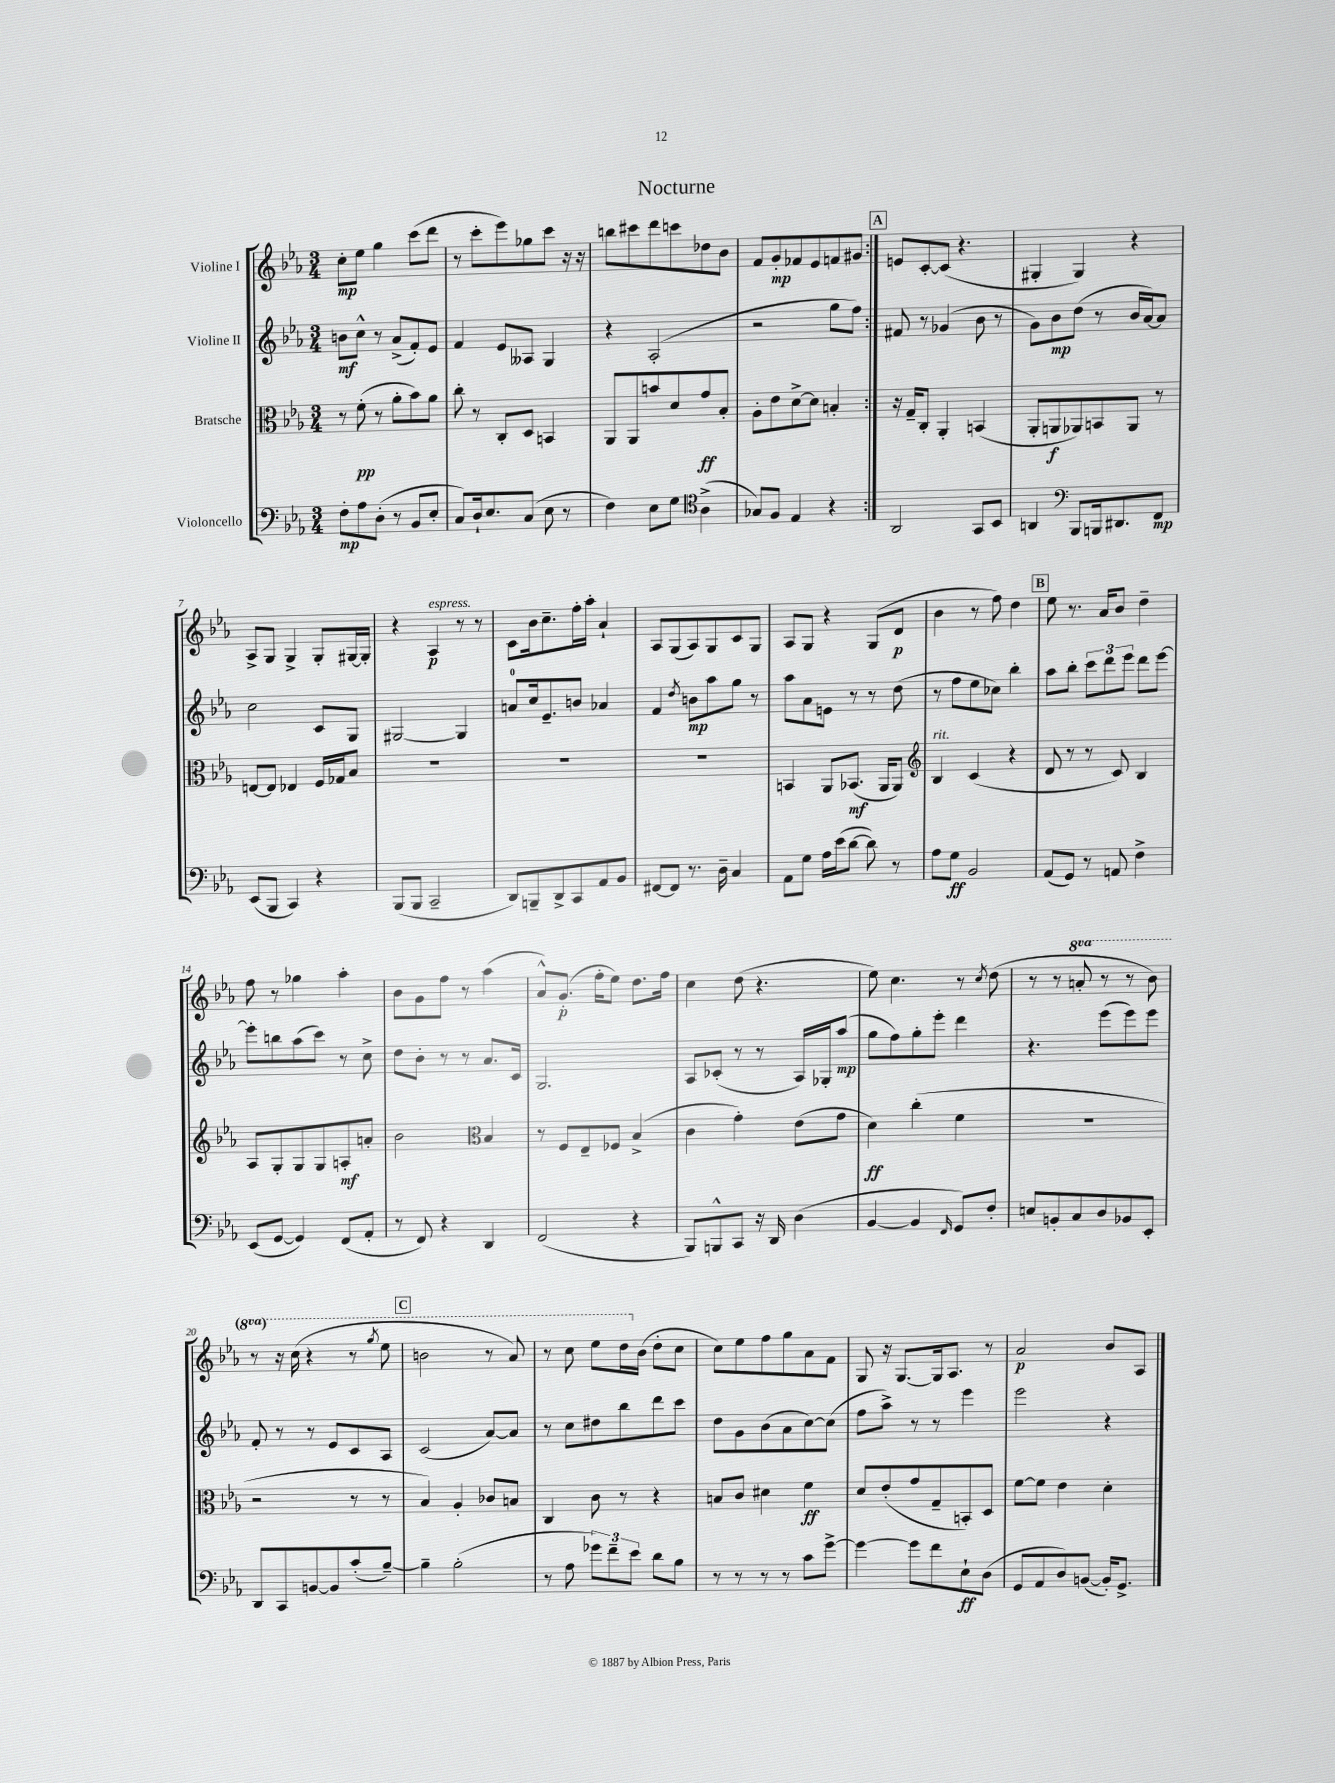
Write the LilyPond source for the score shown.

\header { title = "Nocturne" }
<<
\new StaffGroup <<
\new Staff = "s0" \with { instrumentName = "Violine I" } {
    \clef treble \key ees \major \numericTimeSignature \time 3/4 \set Staff.ottavationMarkups = #ottavation-simple-ordinals
    \repeat volta 2 { c''8-.\mp ees''8 g''4 c'''8( d'''8 |
    r8 c'''8-. ees'''8) ges''8 c'''8 r16 r16 |
    b''8 cis'''8 d'''8 c'''8 des''8 bes'8 |
    f'8 g'8-.\mp fes'8 ees'8 f'8 gis'8 | }
    \mark \markup { \box "A" } e'8 c'8~-. c'8( r4. |
    gis4-. gis4) r4 |
    aes8-> g8 g4-> g8-. gis16~ gis16-. |
    r4 aes4\p^\markup { \italic "espress." } r8 r8 |
    c'8 bes'16 c''8.-- f''16-. aes''16-. aes'4-! |
    aes8 g8( aes8) g8 c'8 g8 |
    aes8 g8 r4 g8( d'8\p |
    bes'4 r8 f''8) d''4 |
    \mark \markup { \box "B" } ees''8 r8. aes'16 bes'8 d''4-- |
    f''8 r8 ges''4 aes''4-. |
    bes'8 g'8 f''8 r8 aes''4( |
    aes'8-^) g'8.-.\p( f''16-. ees''8) d''8. f''16 |
    c''4 d''8( r4. |
    ees''8) c''4. r8 \acciaccatura { c''8 } d''8( |
    r8 r8 \ottava #1 a''8-. r8 r8 bes''8) |
    r8 r16 c'''16( r4 r8 \acciaccatura { g'''8 } ees'''8 |
    \mark \markup { \box "C" } b''2 r8 aes''8) |
    r8 c'''8 ees'''8 d'''16 \ottava #0 bes'16( d''8-. c''8 |
    c''8) ees''8 f''8 g''8 aes'8 f'8 |
    g8 r16 g8.~ g16 aes8. r8 |
    aes'2\p bes'8 aes8 \bar "|." |
}
\new Staff = "s1" \with { instrumentName = "Violine II" } {
    \clef treble \key ees \major \numericTimeSignature \time 3/4
    \repeat volta 2 { b'8\mf c''8-^ r8 aes'8->( f'8-.) ees'8 |
    f'4 ees'8 aeses8 g4 |
    r4 aes2-.( |
    r2 g''8 f''8) | }
    \mark \markup { \box "A" } fis'8 r8 ges'4( bes'8 r8 |
    g'8) bes'8\mp d''8( r8 bes'16 aes'16~) aes'8 |
    c''2 c'8 g8 |
    gis2~ gis4 |
    a'8-0 c''16 ees'8.-- b'8 aes'4 |
    f'4 \acciaccatura { d''8 } b'8\mp aes''8 g''8 r8 |
    aes''8 aes'8 e'8 r8 r8 d''8( |
    r8 f''8 ees''8 ces''8) bes''4-. |
    \mark \markup { \box "B" } aes''8 bes''8-. \tuplet 3/2 { c'''8 d'''8 ees'''8 } d'''8 ees'''8~ |
    ees'''8-. b''8 aes''8( c'''8) r8 c''8-> |
    d''8 bes'8-. r8 r8 aes'8. c'16 |
    g2. |
    aes8 ces'8-.( r8 r8 aes16) ges16-. aes''8\mp( |
    g''8 f''8) g''8-. ees'''8-. d'''4 |
    r4. ees'''8( ees'''8) ees'''8 |
    f'8-. r8 r8 ees'8 c'8 aes8 |
    \mark \markup { \box "C" } c'2( aes'8~) aes'8 |
    r8 c''8 dis''8 bes''8 d'''8 c'''8 |
    d''8 g'8 bes'8( aes'8 c''8~) c''8( |
    f''8 aes''8->) r8 r8 ees'''4 |
    ees'''2 r4 \bar "|." |
}
\new Staff = "s2" \with { instrumentName = "Bratsche" } {
    \clef alto \key ees \major \numericTimeSignature \time 3/4
    \repeat volta 2 { r8 f'8-.\pp( r8 aes'8-. bes'8) aes'8 |
    c''8-. r8 c8-. d8 b,4 |
    aes,8 aes,8 b'8 d'8 g'8\ff bes8-. |
    aes8-. ees'8 d'8~-> d'8 b4-. | }
    \mark \markup { \box "A" } r16 g16-- c8-. aes,4-. b,4( |
    aes,8-. a,8\f aes,8) b,8 aes,8 r8 |
    e8~ e8 ees4 f16 ges16 bes8 |
    R2. |
    R2. |
    R2. |
    b,4 aes,8 bes,8.\mf( aes,16 aes,8) |
    \clef treble bes4^\markup { \italic "rit." } c'4( r4 |
    \mark \markup { \box "B" } d'8 r8 r8 c'8) bes4 |
    aes8 g8-. g8 g8 a8-.\mf a'8-. |
    bes'2 \clef alto bes4 |
    r8 f8 ees8-- fes8 bes4->( |
    c'4 g'4-.) ees'8( g'8 |
    d'4\ff) c''4-.( f'4 |
    R2. |
    r2 r8 r8 |
    \mark \markup { \box "C" } bes4) aes4-. ces'8 b8 |
    c4 c'8 r8 r4 |
    b8 c'8 dis'4 f'4\ff |
    d'8 ees'8-.( g'8 g8-- b,8-.) d8 |
    f'8~ f'8 ees'4 d'4-. \bar "|." |
}
\new Staff = "s3" \with { instrumentName = "Violoncello" } {
    \clef bass \key ees \major \numericTimeSignature \time 3/4
    \repeat volta 2 { f8-.\mp aes8 d8-.( r8 bes,8 ees8-. |
    c8) d16-! ees8. c8( ees8 r8 |
    f4) ees8 g8 \clef tenor aes4->( |
    ges8) f8 ees4 r4 | }
    \mark \markup { \box "A" } aes,2 g,8 bes,8 |
    a,4 \clef bass bes,,8 b,,16 dis,8. f,8\mp |
    ees,8( bes,,8 c,4) r4 |
    bes,,8( bes,,8 c,2-- |
    d,8) b,,8-- d,8-> c,8 aes,8 bes,8 |
    fis,8~ fis,8 r8. d16-- c4 |
    aes,8 g8 aes16 ees'16( d'8~ d'8) r8 |
    aes8 g8\ff bes,2 |
    \mark \markup { \box "B" } aes,8( g,8) r8 a,8 f4-> |
    ees,8( g,8~ g,4) f,8( aes,8-. |
    r8 f,8) r4 d,4 |
    f,2( r4 |
    bes,,8) b,,8-^ c,8 r16 d,16 d4( |
    bes,4~ bes,4 \grace { f,16 } g,8) f8-. |
    e8 b,8-. c8 d8 bes,8 ees,8-. |
    d,8 c,8 b,8~ b,8 c'8-.( bes8~--) |
    \mark \markup { \box "C" } bes4-- bes2-.( |
    r8 aes8 \tuplet 3/2 { ges'8) f'8-- ees'8 } d'8 bes8 |
    r8 r8 r8 r8 c'8 g'8~-> |
    g'4~ g'8 f'8 ees8-!\ff d8( |
    g,8 aes,8 d8) b,8~( b,16-.) g,8.-> \bar "|." |
}
>>
>>
